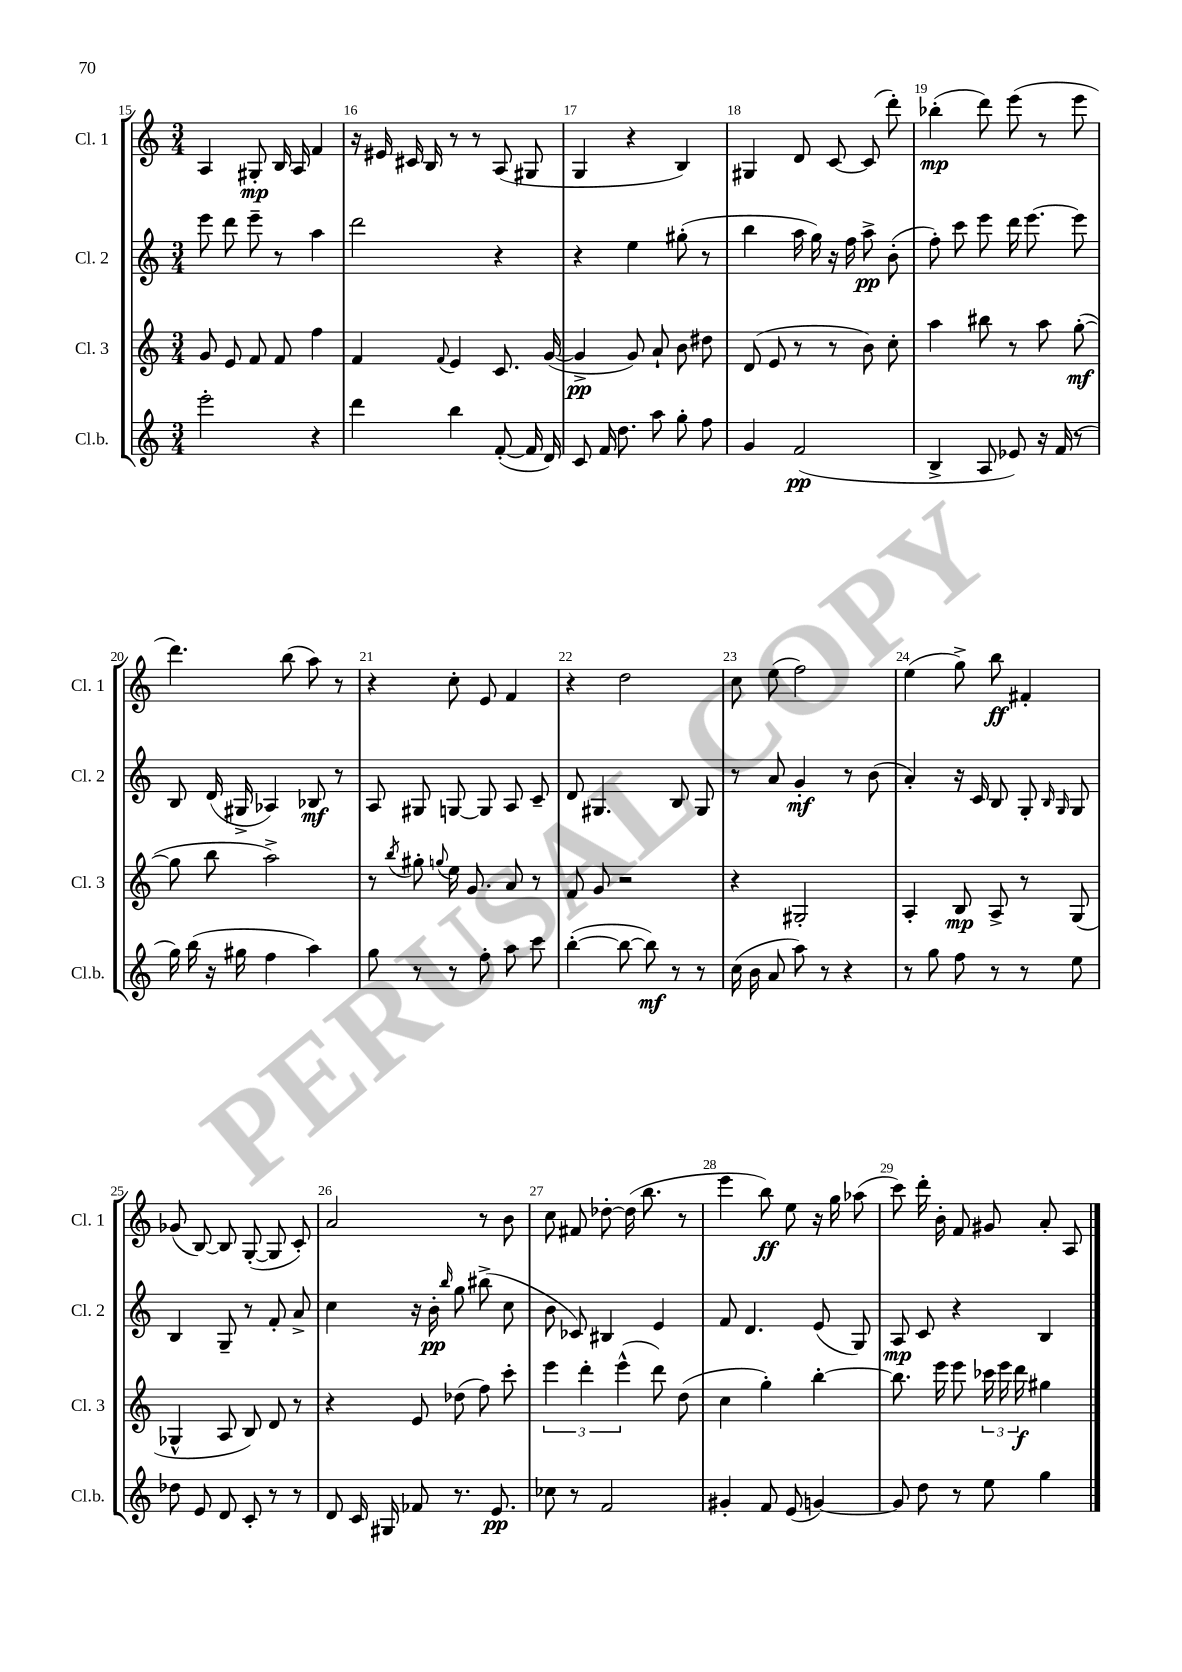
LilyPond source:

<<
\new StaffGroup <<
\new Staff = "s0" \with { instrumentName = "Cl. 1" shortInstrumentName = "Cl. 1" } {
    \clef treble \key c \major \numericTimeSignature \time 3/4
    \autoBeamOff a4 gis8-.\mp b16 a16 f'4 |
    r16 eis'16 cis'16 b16 r8 r8 a8( gis8 |
    g4 r4 b4) |
    gis4 d'8 c'8~ c'8( d'''8-.) |
    bes''4-.\mp( d'''8) e'''8( r8 e'''8 |
    d'''4.) b''8( a''8) r8 |
    r4 c''8-. e'8 f'4 |
    r4 d''2 |
    c''8 e''8( f''2) |
    e''4( g''8->) b''8\ff fis'4-. |
    ges'8( b8~) b8 g8~-.( g8 c'8-.) |
    a'2 r8 b'8 |
    c''8 fis'8 des''8~-. des''16( b''8. r8 |
    e'''4 b''8\ff) e''8 r16 g''16 aes''8( |
    c'''8) d'''16-. b'16-. f'8 gis'8 a'8-. a8 \bar "|." |
}
\new Staff = "s1" \with { instrumentName = "Cl. 2" shortInstrumentName = "Cl. 2" } {
    \clef treble \key c \major \numericTimeSignature \time 3/4
    \autoBeamOff e'''8 d'''8 e'''8-- r8 a''4 |
    d'''2 r4 |
    r4 e''4 gis''8-.( r8 |
    b''4 a''16 g''16) r16 f''16 a''8->\pp b'8-.( |
    f''8-.) c'''8 e'''8 d'''16 e'''8.~ e'''8 |
    b8 d'16( gis16-> aes4) bes8\mf r8 |
    a8 gis8 g8~ g8 a8 c'8-- |
    d'8 gis4. b8 gis8 |
    r8 a'8 g'4-.\mf r8 b'8( |
    a'4-.) r16 c'16 b8 g8-. \grace { b16 g16 } g8 |
    b4 g8-- r8 f'8-. a'8-> |
    c''4 r16 b'16-.\pp \grace { b''16 } g''8 bis''8->( c''8 |
    b'8 ces'8) bis4 e'4 |
    f'8 d'4. e'8( g8) |
    a8\mp c'8 r4 b4 \bar "|." |
}
\new Staff = "s2" \with { instrumentName = "Cl. 3" shortInstrumentName = "Cl. 3" } {
    \clef treble \key c \major \numericTimeSignature \time 3/4
    \autoBeamOff g'8 e'8 f'8 f'8 f''4 |
    f'4 \appoggiatura { f'8 } e'4 c'8. g'16~( |
    g'4->\pp g'8) a'8-! b'8 dis''8 |
    d'8( e'8 r8 r8 b'8) c''8-. |
    a''4 bis''8 r8 a''8 g''8~-.\mf( |
    g''8 b''8 a''2->) |
    r8 \acciaccatura { b''8 } gis''8-. \appoggiatura { g''8 } e''16 g'8. a'8 r8 |
    f'8 g'8 r2 |
    r4 gis2-. |
    a4-. b8\mp a8-> r8 g8( |
    ges4-^ a8 b8) d'8 r8 |
    r4 e'8 des''8( f''8) c'''8-. |
    \tuplet 3/2 { e'''4 d'''4-. e'''4-^( } d'''8) d''8( |
    c''4 g''4-.) b''4~-. |
    b''8. e'''16 e'''8 \tuplet 3/2 { ces'''16 e'''16 d'''16\f } gis''4 \bar "|." |
}
\new Staff = "s3" \with { instrumentName = "Cl.b." shortInstrumentName = "Cl.b." } {
    \clef treble \key c \major \numericTimeSignature \time 3/4
    \autoBeamOff e'''2-. r4 |
    d'''4 b''4 f'8~-.( f'16 d'16) |
    c'8 f'16 d''8. a''8 g''8-. f''8 |
    g'4 f'2\pp( |
    b4-> a8 ees'8) r16 f'16( r8 |
    g''16) b''16( r16 gis''16 f''4 a''4) |
    g''8 r8 r8 f''8-. a''8 c'''8 |
    b''4~-.( b''8~ b''8\mf) r8 r8 |
    c''16( b'16 a'8 a''8) r8 r4 |
    r8 g''8 f''8 r8 r8 e''8 |
    des''8 e'8 d'8 c'8-. r8 r8 |
    d'8 c'16 gis16 fes'8 r8. e'8.\pp |
    ces''8 r8 f'2 |
    gis'4-. f'8 e'8( g'4~) |
    g'8 d''8 r8 e''8 g''4 \bar "|." |
}
>>
>>
\layout { \context { \Score currentBarNumber = #15 \override BarNumber.break-visibility = ##(#f #t #t) barNumberVisibility = #all-bar-numbers-visible } }
